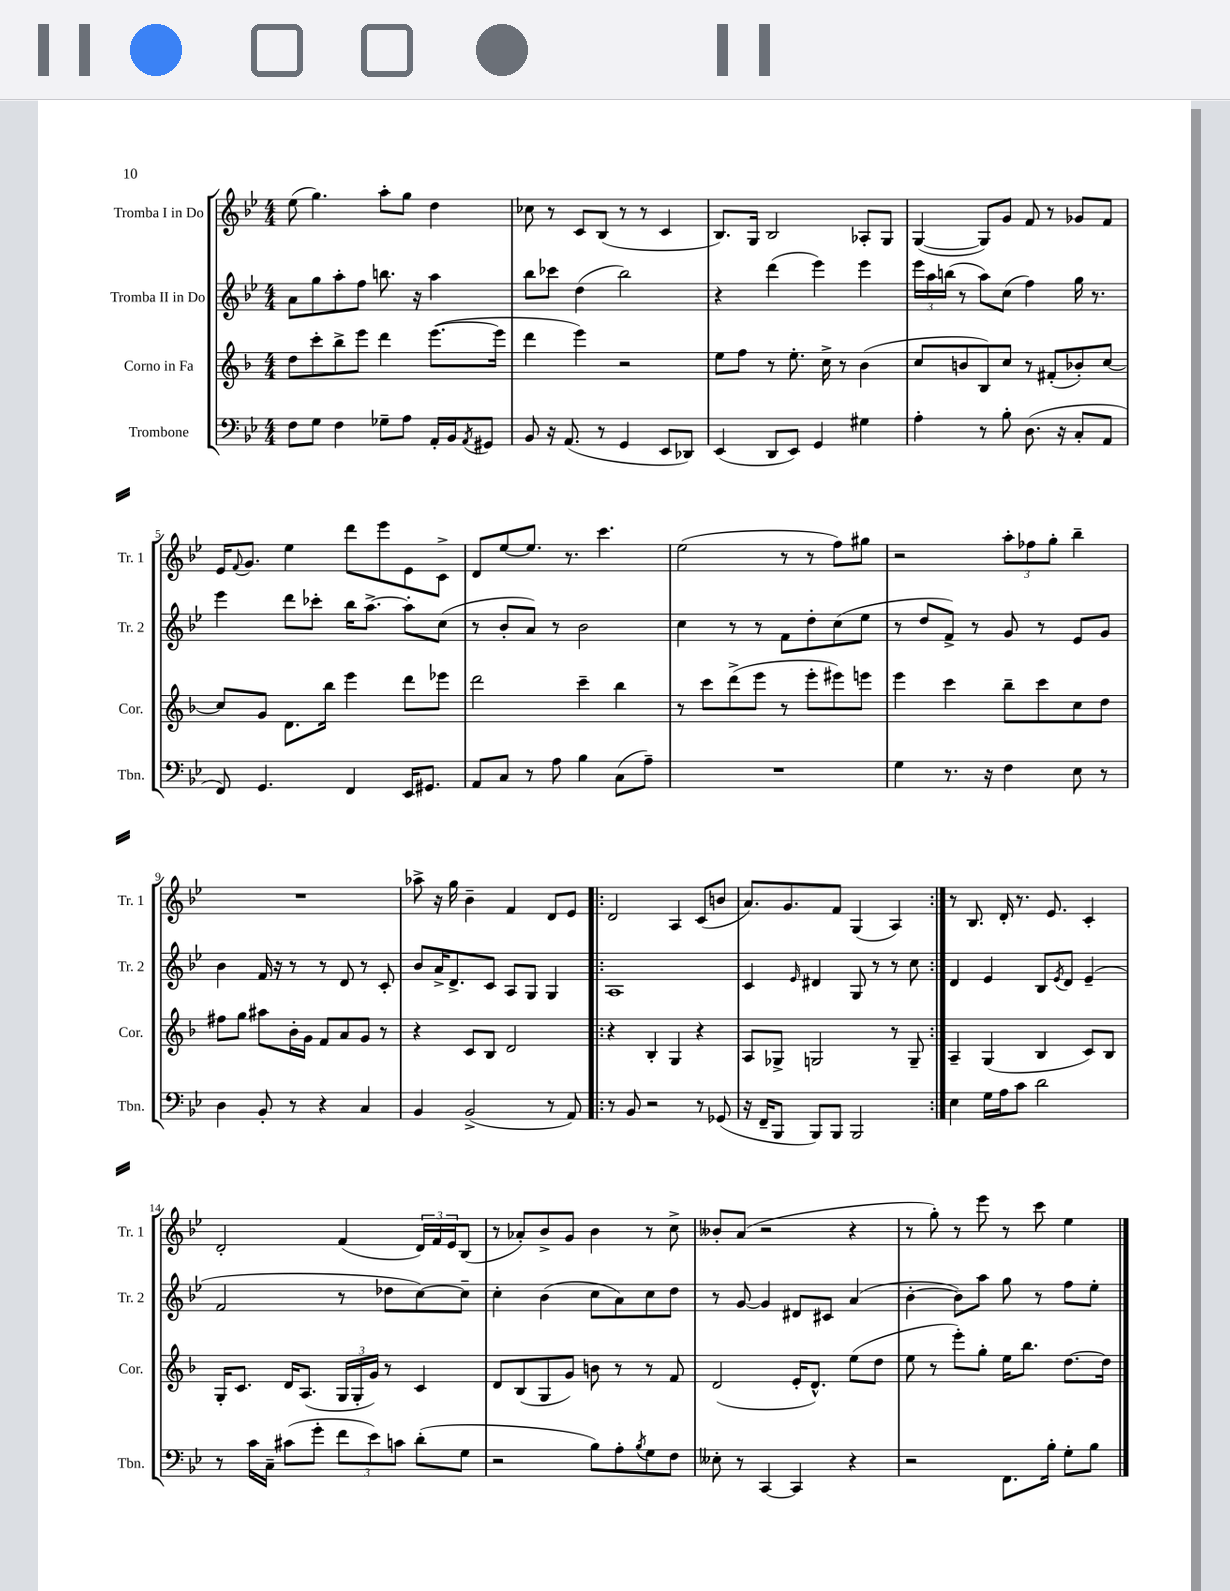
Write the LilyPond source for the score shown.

<<
\new StaffGroup <<
\new Staff = "s0" \with { instrumentName = "Tromba I in Do" shortInstrumentName = "Tr. 1" } {
    \clef treble \key bes \major \numericTimeSignature \time 4/4
    ees''8( g''4.) a''8-. g''8 d''4 |
    ces''8 r8 c'8 bes8( r8 r8 c'4 |
    bes8.) g16 bes2 aes8-. g8 |
    g4~( g8) g'8 f'8 r8 ges'8 f'8 |
    ees'16 \appoggiatura { f'8 } g'8. ees''4 d'''8 ees'''8 ees'8 c'8-> |
    d'8 ees''8~ ees''8. r8. c'''4. |
    ees''2( r8 r8 f''8) gis''8 |
    r2 \tuplet 3/2 { a''8-. fes''8 g''8-. } bes''4-- |
    R1 |
    aes''8-> r16 g''16 bes'4-- f'4 d'8 ees'8 |
    \repeat volta 2 { d'2 a4 c'8( b'8 |
    a'8.) g'8. f'8 g4( a4) | }
    r8 bes8. d'16-. r8. ees'8. c'4-. |
    d'2-. f'4( \tuplet 3/2 { d'16) f'16 ees'16 } bes8( |
    r8 aes'8-.) bes'8-> g'8 bes'4 r8 c''8-> |
    beses'8-. a'8( r2 r4 |
    r8 g''8-.) r8 ees'''8 r8 c'''8 ees''4 \bar "|." |
}
\new Staff = "s1" \with { instrumentName = "Tromba II in Do" shortInstrumentName = "Tr. 2" } {
    \clef treble \key bes \major \numericTimeSignature \time 4/4
    a'8 g''8 a''8-. f''8 b''8. r16 a''4 |
    bes''8 ces'''8 d''4( bes''2) |
    r4 d'''4( ees'''4) ees'''4 |
    \tuplet 3/2 { ees'''16 a''16 b''16( } r8 a''8) c''8( f''4) g''16 r8. |
    ees'''4 d'''8 ces'''8-. bes''16 a''8.~-> a''8-. c''8( |
    r8 bes'8-. a'8) r8 bes'2 |
    c''4 r8 r8 f'8 d''8-. c''8( ees''8 |
    r8 d''8 f'8->) r8 g'8 r8 ees'8 g'8 |
    bes'4 f'16 r16 r8 r8 d'8 r8 c'8-. |
    bes'8 a'16-> d'8.-> c'8 a8 g8 g4 |
    \repeat volta 2 { a1 |
    c'4 \grace { ees'16 } dis'4 g8 r8 r8 c''8 | }
    d'4 ees'4 bes8 \acciaccatura { ees'8 } d'8 ees'4--( |
    f'2 r8 des''8 c''8~) c''8-- |
    c''4-. bes'4( c''8 a'8) c''8 d''8 |
    r8 g'8~ g'4 dis'8 cis'8 a'4( |
    bes'4~-. bes'8) a''8 g''8 r8 f''8 ees''8-. \bar "|." |
}
\new Staff = "s2" \with { instrumentName = "Corno in Fa" shortInstrumentName = "Cor." } {
    \clef treble \key f \major \numericTimeSignature \time 4/4
    d''8 c'''8-. bes''8-> e'''8 d'''4 e'''8.~( e'''16 |
    d'''4 e'''4) r2 |
    e''8 f''8 r8 e''8.-. c''16-> r8 bes'4( |
    c''8 b'8 bes8) c''8 r8 fis'8-.( bes'8-.) c''8~ |
    c''8 g'8 d'8. bes''16 e'''4 d'''8 ees'''8 |
    d'''2 c'''4-- bes''4 |
    r8 c'''8 d'''8->( e'''8 r8 e'''8-. eis'''8) e'''8 |
    e'''4 c'''4 bes''8-- c'''8 c''8 d''8 |
    fis''8 g''8 ais''8 bes'16-. g'16 f'8 a'8 g'8 r8 |
    r4 c'8 bes8 d'2 |
    \repeat volta 2 { r4 bes4-. g4 r4 |
    a8 ges8-> g2 r8 g8-- | }
    a4-- g4( bes4 c'8) bes8 |
    g16-. c'8. d'16 a8.( \tuplet 3/2 { g16 g16-. g'16) } r8 c'4 |
    d'8 bes8( g8 g'8) b'8 r8 r8 f'8 |
    d'2( e'16-. d'8.-^) e''8( d''8 |
    e''8 r8 e'''8-.) g''8-. e''16 bes''8. d''8.~ d''16 \bar "|." |
}
\new Staff = "s3" \with { instrumentName = "Trombone" shortInstrumentName = "Tbn." } {
    \clef bass \key bes \major \numericTimeSignature \time 4/4
    f8 g8 f4 ges8-- a8 a,16-. bes,16 \acciaccatura { a,8 } gis,8 |
    bes,8 r16 a,8.( r8 g,4 ees,8 des,8) |
    ees,4( d,8 ees,8) g,4 gis4 |
    a4-. r8 bes8-. d8.( r16 c8-. a,8 |
    f,8) g,4. f,4 ees,16 gis,8. |
    a,8 c8 r8 a8 bes4 c8( a8--) |
    R1 |
    g4 r8. r16 f4 ees8 r8 |
    d4 bes,8-. r8 r4 c4 |
    bes,4 bes,2->( r8 a,8) |
    \repeat volta 2 { r8 bes,8 r2 r8 ges,8( |
    r16 f,16-- bes,,8 bes,,8) bes,,8 bes,,2 | }
    ees4 g16 a16 c'8 d'2 |
    r8 c'16 c16-- cis'8( g'8-. \tuplet 3/2 { f'8 ees'8) c'8 } d'8-.( g8 |
    r2 bes8) a8-. \acciaccatura { bes8 } g8 f8 |
    eeses8-. r8 c,4~ c,4 r4 |
    r2 f,8. bes16-. g8-. bes8 \bar "|." |
}
>>
>>
